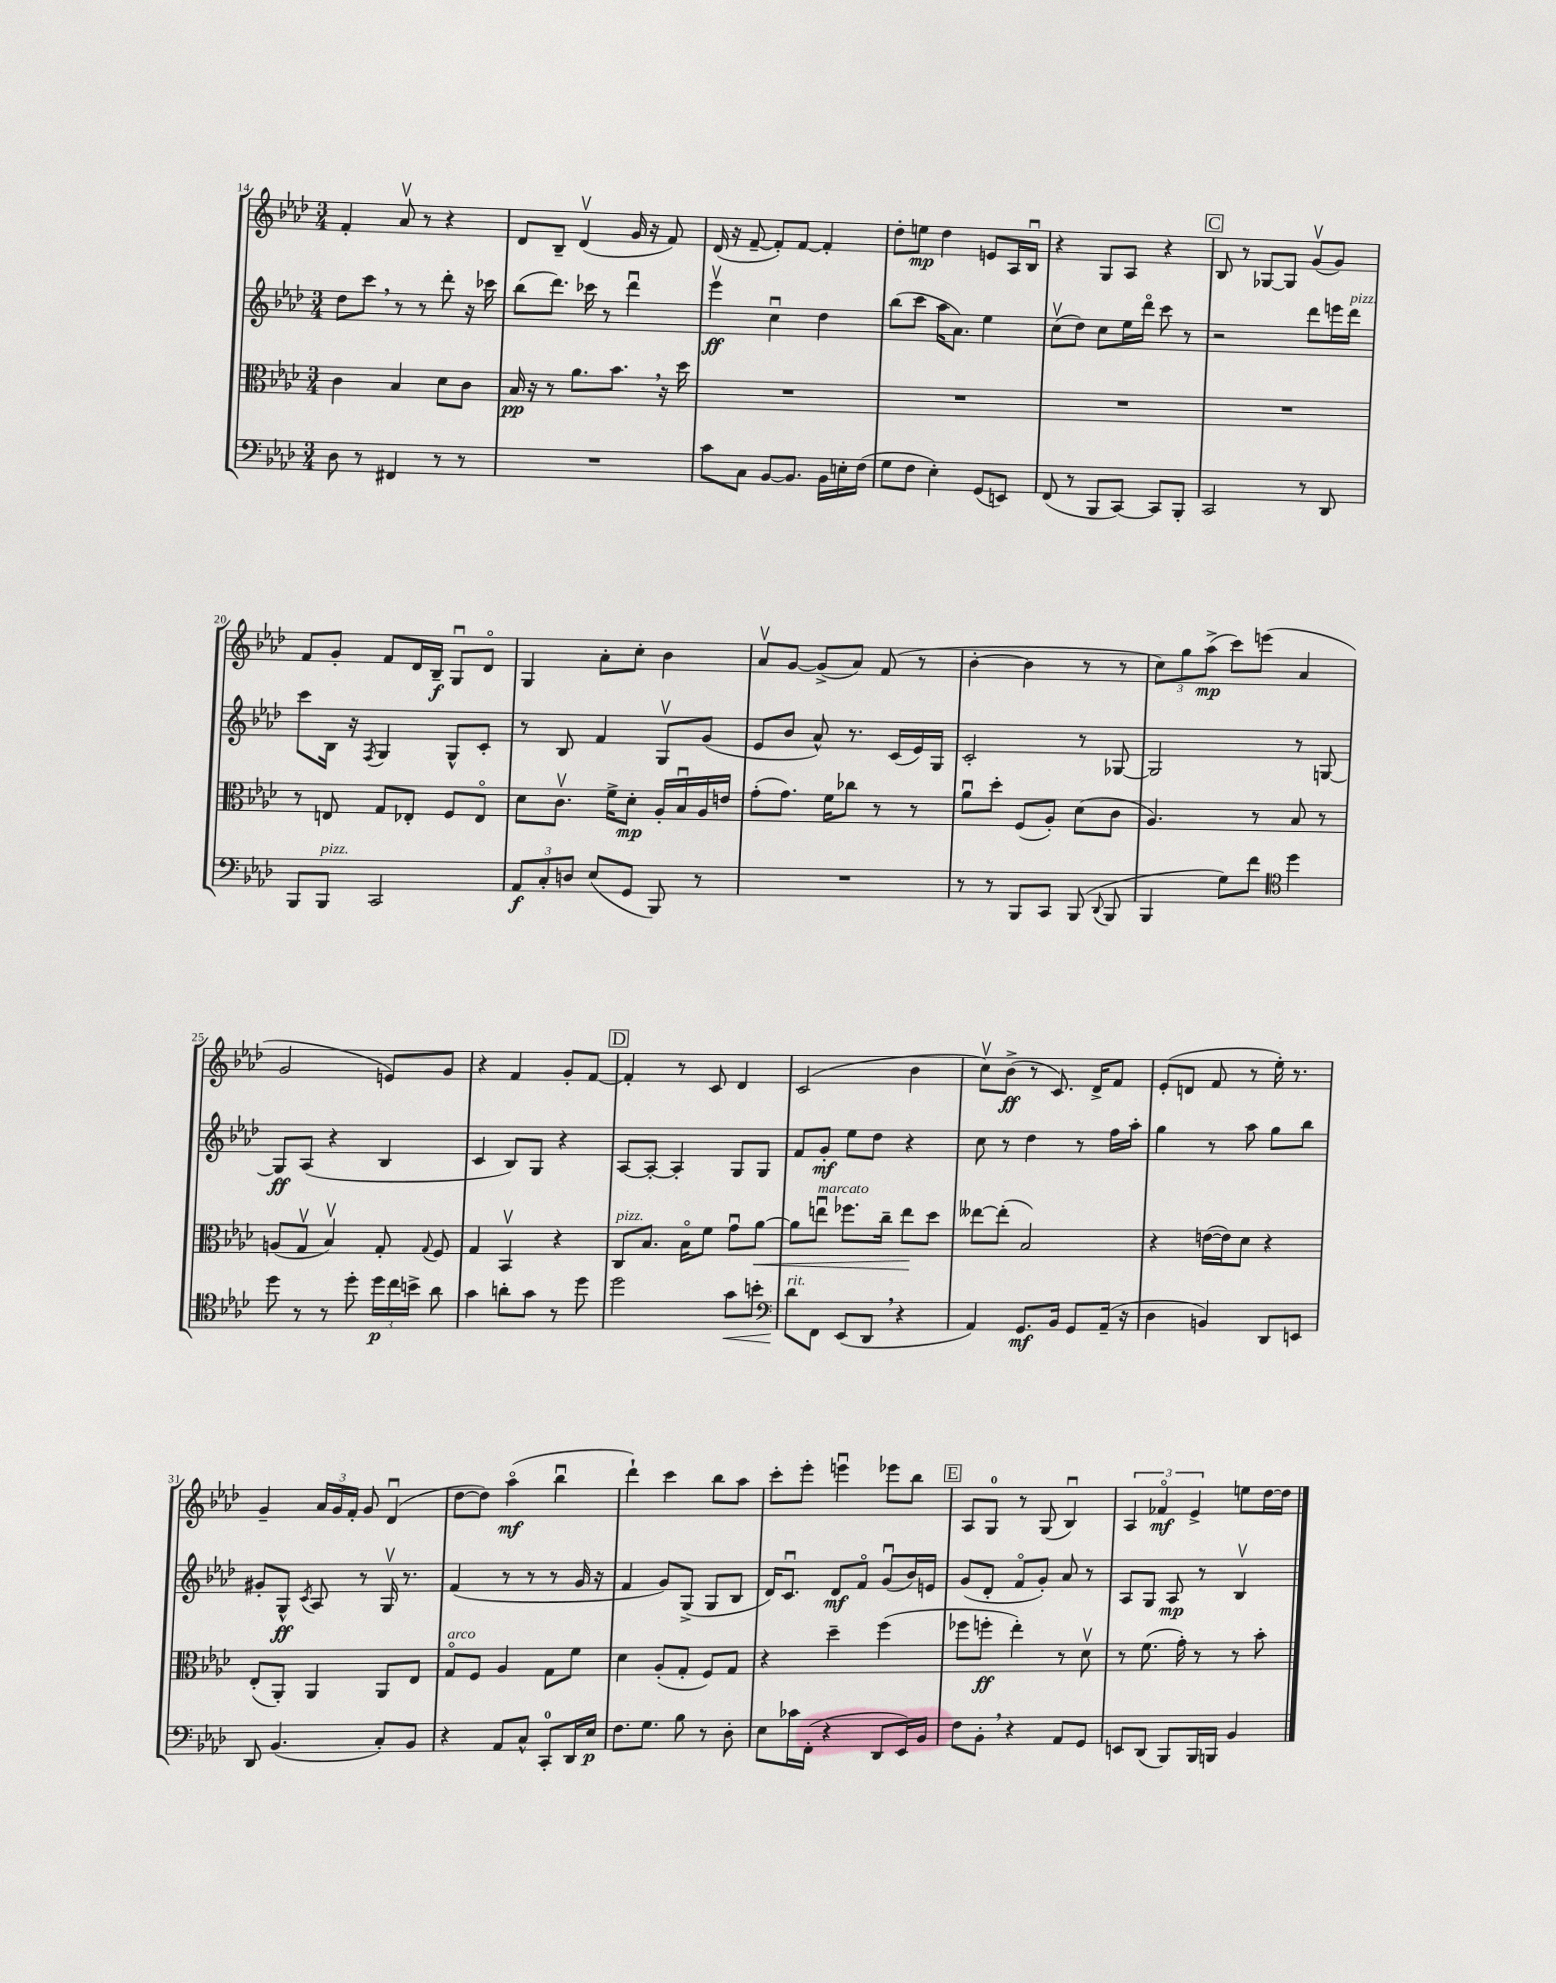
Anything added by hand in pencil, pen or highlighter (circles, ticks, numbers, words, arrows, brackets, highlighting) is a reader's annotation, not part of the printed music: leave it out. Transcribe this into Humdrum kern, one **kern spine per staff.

**kern	**dynam	**kern	**dynam	**kern	**dynam	**kern	**dynam
*part4	*part4	*part3	*part3	*part2	*part2	*part1	*part1
*staff4	*staff4	*staff3	*staff3	*staff2	*staff2	*staff1	*staff1
*clefF4	*	*clefC3	*	*clefG2	*	*clefG2	*
*k[b-e-a-d-]	*	*k[b-e-a-d-]	*	*k[b-e-a-d-]	*	*k[b-e-a-d-]	*
*M3/4	*	*M3/4	*	*M3/4	*	*M3/4	*
=14	=14	=14	=14	=14	=14	=14	=14
8D-\	.	4c\	.	8dd-\L	.	4f'/	.
8r	.	.	.	8ccc,\J	.	.	.
4FF#X/	.	4B-/	.	8r	.	8a-v/	.
.	.	.	.	8r	.	8r	.
8r	.	8d-\L	.	8ddd-'\	.	4r	.
8r	.	8c\J	.	16r	.	.	.
.	.	.	.	16ccc-X\	.	.	.
=15	=15	=15	=15	=15	=15	=15	=15
2.r	.	16B-/	pp	(8bb-\L	.	8d-/L	.
.	.	16r	.	.	.	.	.
.	.	8r	.	8.ddd-\J)	.	8B-~/J	.
.	.	8.a-\L	.	.	.	(4d-v/	.
.	.	.	.	16ccc-X\	.	.	.
.	.	.	.	8r	.	.	.
.	.	8.b-,\J	.	.	.	.	.
.	.	.	.	4ddd-u\	.	16g/	.
.	.	.	.	.	.	16r	.
.	.	16r	.	.	.	8f/)	.
.	.	16dd-\	.	.	.	.	.
=16	=16	=16	=16	=16	=16	=16	=16
8c\L	.	2.r	.	4eee-v\	ff	(16d-/	.
.	.	.	.	.	.	16r	.
8C\J	.	.	.	.	.	[8f~/	.
[8BB-/L	.	.	.	4ccu\	.	8f'/L])	.
8.BB-/J]	.	.	.	.	.	[8f/J	.
.	.	.	.	4dd-\	.	4f'/]	.
16BB-\LL	.	.	.	.	.	.	.
16En'\	.	.	.	.	.	.	.
(16F\JJ	.	.	.	.	.	.	.
=17	=17	=17	=17	=17	=17	=17	=17
8G\L	.	2.r	.	(8bb-\L	.	8dd-'\L	.
8F\J	.	.	.	8ccc\J	.	8een\J	mp
4E-'\)	.	.	.	16aa-\KL	.	4dd-\	.
.	.	.	.	8.a-\J)	.	.	.
(8GG/L	.	.	.	4ee-\	.	8en/L	.
8EEn/J)	.	.	.	.	.	16A-/L	.
.	.	.	.	.	.	16B-u/JJ	.
=18	=18	=18	=18	=18	=18	=18	=18
(8FF/	.	2.r	.	(8ccv\L	.	4r	.
8r	.	.	.	8dd-\J)	.	.	.
8BBB-/L	.	.	.	8cc\L	.	8G/L	.
[8CC/J)	.	.	.	16ee-\L	.	8A-/J	.
.	.	.	.	16ddd-\JJ	.	.	.
8CC/L]	.	.	.	8ccc\	.	4r	.
8BBB-'/J	.	.	.	8r	.	.	.
!!LO:REH:place=s1:t=C
=19	=19	=19	=19	=19	=19	=19	=19
2CC/	.	2.r	.	2r	.	8B-/	.
.	.	.	.	.	.	8r	.
.	.	.	.	.	.	[8G-X/L	.
.	.	.	.	.	.	8G-/J]	.
8r	.	.	.	8ddd-\L	.	(8gv/L	.
8DD-/	.	.	.	16eeen\L	.	8g/J)	.
!	!	!	!	!LO:TX:a:i:t=pizz.	!	!	!
.	.	.	.	16ddd-\JJ	.	.	.
!!LO:LB:g=z
=20	=20	=20	=20	=20	=20	=20	=20
8BBB-/L	.	8r	.	8ccc\L	.	8f/L	.
!LO:TX:a:i:t=pizz.	!	!	!	!	!	!	!
8BBB-/J	.	8En/	.	16B-\Jk	.	8g'/J	.
.	.	.	.	16r	.	.	.
.	.	.	.	8qF/	.	.	.
2CC/	.	8G/L	.	4G/	.	8f/L	.
.	.	8E-X'/J	.	.	.	16d-/L	.
.	.	.	.	.	.	16B-~/JJ	f
.	.	8F/L	.	8G^^/L	.	8Gu/L	.
.	.	8E-/J	.	8c'/J	.	8d-/J	.
=21	=21	=21	=21	=21	=21	=21	=21
12AA-/L	f	8d-\L	.	8r	.	4G/	.
12C'/	.	.	.	.	.	.	.
.	.	8.cv\J	.	8B-/	.	.	.
12Dn/J	.	.	.	.	.	.	.
(8E-/L	.	.	.	4f/	.	8a-'\L	.
.	.	16f^\KL	.	.	.	.	.
8GG/J	.	8d-'\J	mp	.	.	8cc'\J	.
8BBB-/)	.	16A-'/LL	.	8Gv/L	.	4b-\	.
.	.	16B-u/	.	.	.	.	.
8r	.	16A-/	.	(8g/J	.	.	.
.	.	16en/JJ	.	.	.	.	.
=22	=22	=22	=22	=22	=22	=22	=22
2.r	.	(8g'\L	.	8e-/L	.	8a-v/L	.
.	.	8.g\J)	.	8b-/J	.	[8g/J	.
.	.	.	.	8a-^^/)	.	(8g^/L]	.
.	.	16f\KL	.	.	.	.	.
.	.	8cc-X\J	.	8.r	.	8a-/J)	.
.	.	8r	.	.	.	(8f/	.
.	.	.	.	(16c/LL	.	.	.
.	.	8r	.	16e-/)	.	8r	.
.	.	.	.	16G/JJ	.	.	.
=23	=23	=23	=23	=23	=23	=23	=23
8r	.	8a-u\L	.	2c'/	.	[4b-'\	.
8r	.	8dd-'\J	.	.	.	.	.
8BBB-/L	.	(8F/L	.	.	.	4b-\]	.
8CC/J	.	8A-'/J)	.	.	.	.	.
(8BBB-/	.	(8d-\L	.	8r	.	8r	.
8qqDD-/	.	.	.	.	.	.	.
8BBB-/	.	8c\J	.	[8G-X/	.	8r	.
=24	=24	=24	=24	=24	=24	=24	=24
4BBB-/	.	4.A-/)	.	2G-/]	.	12cc\L)	.
.	.	.	.	.	.	12gg\	.
.	.	.	.	.	.	(12aa-^\J	mp
8G\L)	.	.	.	.	.	8ccc\L)	.
8f\J	.	8r	.	.	.	(8eeen\J	.
*clefC4	*	*	*	*	*	*	*
4dd-\	.	8B-/	.	8r	.	4a-/	.
.	.	8r	.	[8Gn/	.	.	.
!!LO:LB:g=z
=25	=25	=25	=25	=25	=25	=25	=25
8dd-\	.	(8An/L	.	8G/L]	ff	2g/	.
8r	.	8Gv/J	.	(8A-/J	.	.	.
8r	.	4B-v/)	.	4r	.	.	.
8dd-'\	.	.	.	.	.	.	.
24dd-\LL	p	8G'/	.	4B-/	.	8en/L)	.
24cc\	.	.	.	.	.	.	.
24bn^\JJ	.	.	.	.	.	.	.
.	.	8qqG/	.	.	.	.	.
8a-\	.	8F/	.	.	.	8g/J	.
=26	=26	=26	=26	=26	=26	=26	=26
4g\	.	4G/	.	4c/	.	4r	.
8an'\L	.	4BB-v/	.	8B-/L)	.	4f/	.
8g\J	.	.	.	8G/J	.	.	.
8r	.	4r	.	4r	.	8g'/L	.
8dd-\	.	.	.	.	.	[8f/J	.
!!LO:REH:place=s1:t=D
=27	=27	=27	=27	=27	=27	=27	=27
!	!	!LO:TX:a:i:t=pizz.	!	!	!	!	!
2dd-\	.	8C/L	.	[8A-/L	.	4f'/]	.
.	.	8.B-/J	.	8A-'/J_	.	.	.
.	.	.	.	4A-'/]	.	8r	.
.	.	16B-\KL	.	.	.	.	.
.	.	8f\J	.	.	.	8c/	.
!	!LO:HP:b	!	!	!	!	!	!
8g\L	<	8gu\L	.	8G/L	.	4d-/	.
!	!	!	!LO:HP:b	!	!	!	!
8bn'\J	.	[8a-\J	<	8G/J	.	.	.
=28	=28	=28	=28	=28	=28	=28	=28
*clefF4	*	*	*	*	*	*	*
!LO:TX:a:i:t=rit.	!	!	!	!	!	!	!
8d-\L	.	8a-\L]	.	8f/L	.	(2c/	.
!	!	!LO:TX:a:i:t=marcato	!	!	!	!	!
8FF\J	[	8eenu\J	.	8g'/J	mf	.	.
(8EE-/L	.	8.ff-X\L	.	8ee-\L	.	.	.
8DD-,/J	.	.	.	8dd-\J	.	.	.
.	.	16cc~\Jk	.	.	.	.	.
4r	.	8ee\L	.	4r	.	4b-\	.
.	.	8dd-\J	[	.	.	.	.
=29	=29	=29	=29	=29	=29	=29	=29
4AA-/)	.	[8ee--X\L	.	8cc\	.	8ccv\L)	.
.	.	(8ee--'\J]	.	8r	.	(8b-^\J	ff
8.GG/L	mf	2B-/)	.	4dd-\	.	8r	.
.	.	.	.	.	.	8.c/)	.
16BB-/Jk	.	.	.	.	.	.	.
8GG/L	.	.	.	8r	.	.	.
.	.	.	.	.	.	16d-^/KL	.
(16AA-~/Jk	.	.	.	16ff\LL	.	8f/J	.
16r	.	.	.	16aa-'\JJ	.	.	.
=30	=30	=30	=30	=30	=30	=30	=30
4D-\	.	4r	.	4gg\	.	(8e-'/L	.
.	.	.	.	.	.	8dn/J	.
4BBn/)	.	([16en\LL	.	8r	.	8f/	.
.	.	16e\J])	.	.	.	.	.
.	.	8d-\J	.	8aa-\	.	8r	.
8DD-/L	.	4r	.	8gg\L	.	16ee-'\)	.
.	.	.	.	.	.	8.r	.
8EEn/J	.	.	.	8bb-\J	.	.	.
!!LO:LB:g=z
=31	=31	=31	=31	=31	=31	=31	=31
8DD-/	.	(8E-'/L	.	8g#X'/L	.	4g~/	.
(4.BB-/	.	8AA-'/J)	.	8G^^/J	ff	.	.
.	.	.	.	8qc/	.	.	.
.	.	4AA-/	.	8A-/	.	24a-/LL	.
.	.	.	.	.	.	24g/	.
.	.	.	.	.	.	24f'/JJ	.
.	.	.	.	8r	.	8g/	.
8C'/L)	.	8AA-/L	.	16Gv/	.	(4d-u/	.
.	.	.	.	8.r	.	.	.
8BB-/J	.	8E-/J	.	.	.	.	.
=32	=32	=32	=32	=32	=32	=32	=32
!	!	!LO:TX:a:i:t=arco	!	!	!	!	!
4r	.	8G/L	.	(4f/	.	[8dd-\L	.
.	.	8F/J	.	.	.	8dd-\J])	.
8AA-/L	.	4A-/	.	8r	.	(4aa-\	mf
8C^^/J	.	.	.	8r	.	.	.
8CC'/L	.	8G\L	.	8r	.	4bb-u\	.
16DD-/L	.	8f\J	.	16g/	.	.	.
16E-/JJ	p	.	.	16r	.	.	.
=33	=33	=33	=33	=33	=33	=33	=33
8.F\L	.	4d-\	.	4f/	.	4ddd-`\)	.
8.G\J	.	.	.	.	.	.	.
.	.	(8A-'/L	.	8g/L)	.	4ccc\	.
8B-\	.	8G'/J	.	(8G^/J	.	.	.
8r	.	8F/L)	.	8G/L	.	8bb-\L	.
8D-'\	.	8G/J	.	8B-/J	.	8aa-\J	.
=34	=34	=34	=34	=34	=34	=34	=34
8E-\L	.	4r	.	16d-/KL)	.	8ccc'\L	.
.	.	.	.	8.cu/J	.	.	.
16c-X\L	.	.	.	.	.	8eee-'\J	.
(16FF'\JJ	.	.	.	.	.	.	.
4r	.	4dd-~\	.	8d-/L	mf	4eeenu\	.
.	.	.	.	8f/J	.	.	.
8DD-/L	.	(4ff\	.	(8gu/L	.	8eee-X\L	.
16EE-/L)	.	.	.	16b-/L)	.	8bb-\J	.
16BB-/JJ	.	.	.	16en/JJ	.	.	.
!!LO:REH:place=s1:t=E
=35	=35	=35	=35	=35	=35	=35	=35
8F\L	.	8ff-X\L	.	(8g/L	.	8A-/L	.
8BB-',\J	.	8ffn'\J	ff	8d-'/J	.	8G/J	.
4r	.	4ee-'\)	.	8f/L	.	8r	.
.	.	.	.	8g'/J)	.	(8G/	.
8AA-/L	.	8r	.	8a-/	.	4B-u/)	.
8GG/J	.	8d-v\	.	8r	.	.	.
=36	=36	=36	=36	=36	=36	=36	=36
8EEn/L	.	8r	.	8A-/L	.	6A-/	.
(8DD-/J	.	(8.f\	.	8G/J	.	.	.
.	.	.	.	.	.	6f-X/	mf
8BBB-/L)	.	.	.	8A-/	mp	.	.
.	.	16g'\)	.	.	.	.	.
.	.	.	.	.	.	6e-^/	.
16BBB-/L	.	8r	.	8r	.	.	.
16BBBn/JJ	.	.	.	.	.	.	.
4BB-/	.	8r	.	4B-v/	.	8een\L	.
.	.	8b-'\	.	.	.	[16dd-\L	.
.	.	.	.	.	.	16dd-\JJ]	.
==	==	==	==	==	==	==	==
*-	*-	*-	*-	*-	*-	*-	*-
